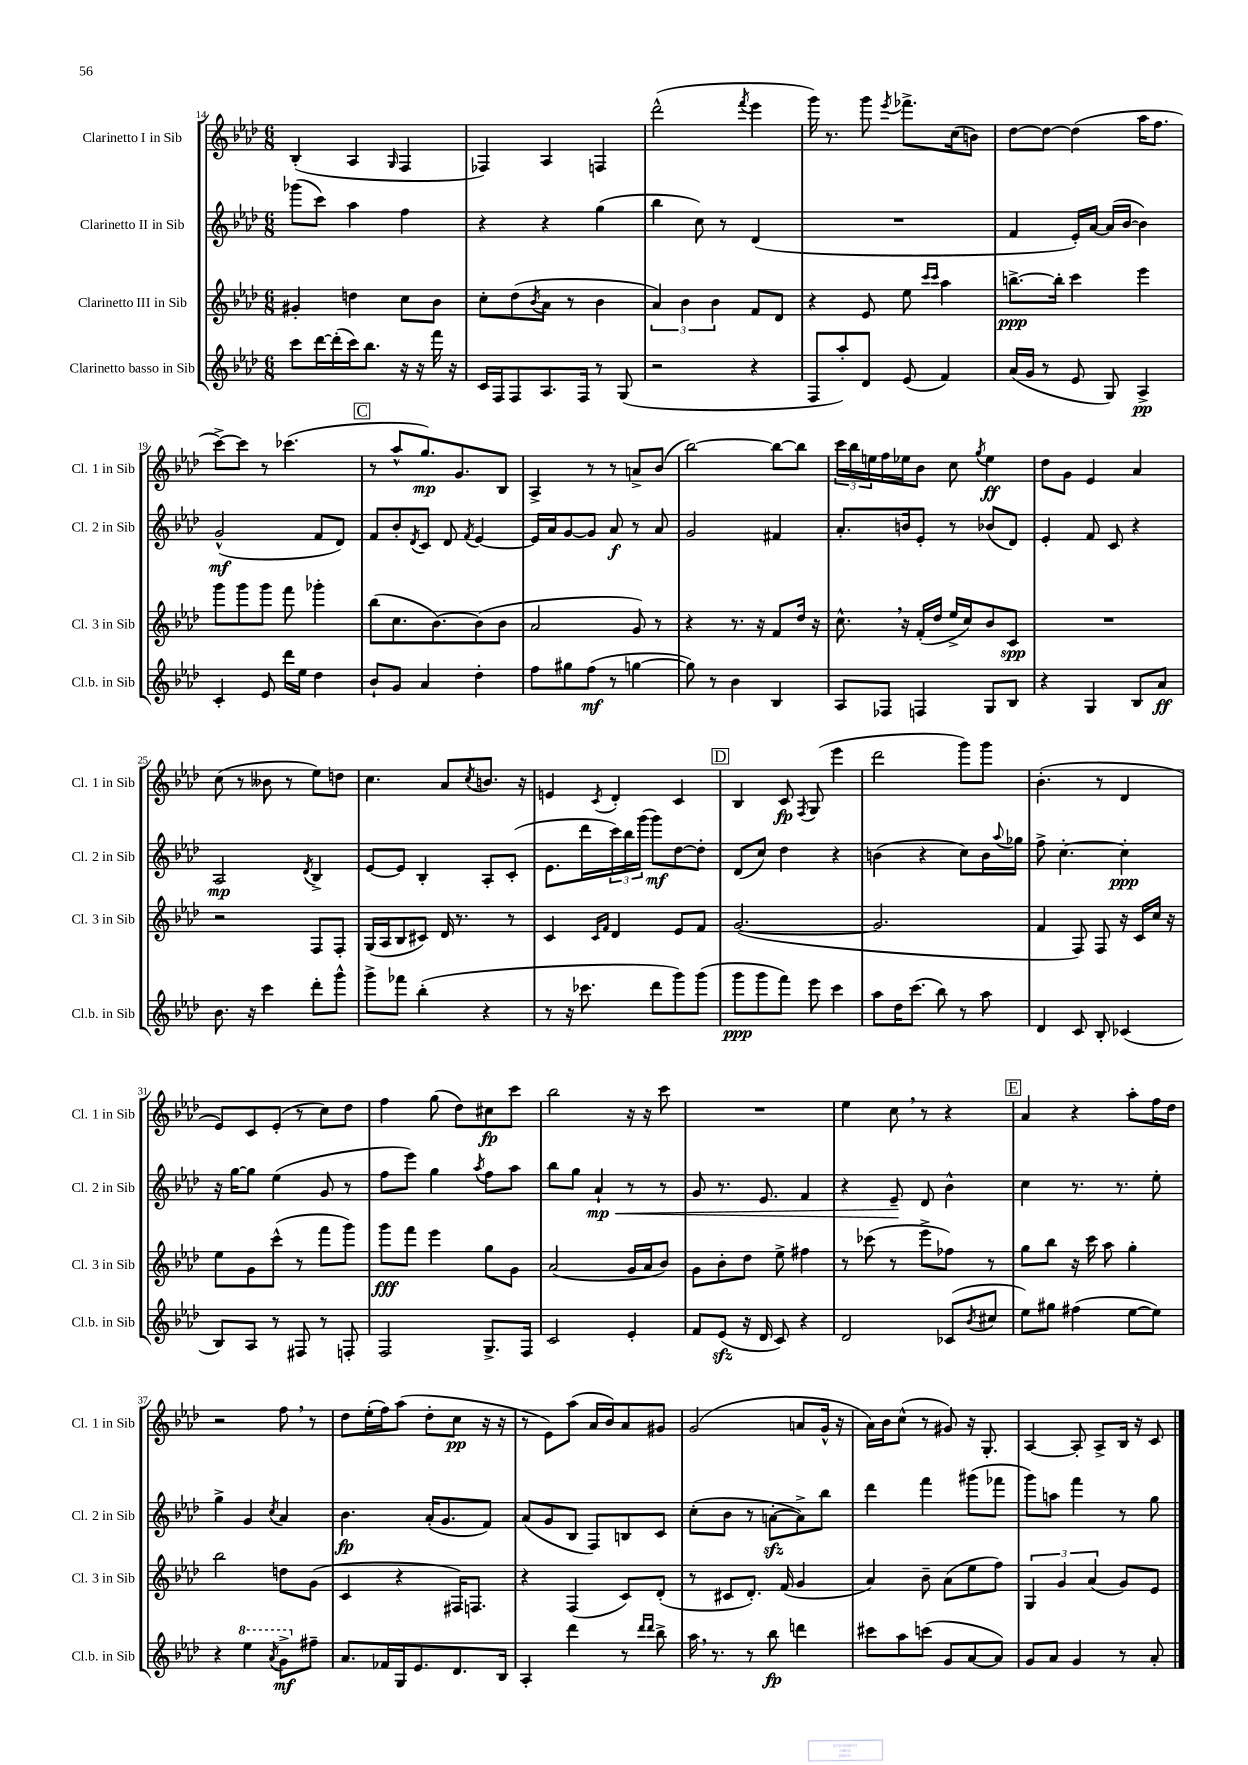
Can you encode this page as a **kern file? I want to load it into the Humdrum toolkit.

**kern	**kern	**kern	**kern
*staff4	*staff3	*staff2	*staff1
*clefG2	*clefG2	*clefG2	*clefG2
*k[b-e-a-d-]	*k[b-e-a-d-]	*k[b-e-a-d-]	*k[b-e-a-d-]
*M6/8	*M6/8	*M6/8	*M6/8
8ccc	4g#'	(8ggg-	(4B-'
[16ddd-	.	8ccc)	.
(16ddd-']	.	.	.
16ccc)	4dd	4aa-	4A-
8.bb-	.	.	.
.	.	.	16qqG
16r	8cc	4ff	4F
16r	.	.	.
16fff	8b-	.	.
16r	.	.	.
=	=	=	=
16c	8cc'	4r	4F-)
16F	.	.	.
8F	(8dd-	.	.
.	8qb-	.	.
8.A-	8a-	4r	4A-
.	8r	.	.
16F	.	.	.
8r	4b-	(4gg	4F
(8G	.	.	.
=	=	=	=
2r	6a-)	4bb-	(2ddd-^^
.	6b-	.	.
.	.	8cc)	.
.	6b-	.	.
.	.	8r	.
.	.	.	8qfff
4r	8f	(4d-	4eee-
.	8d-	.	.
=	=	=	=
8F	4r	2.r	16ggg)
.	.	.	8.r
8aa-')	.	.	.
8d-	8e-	.	8ggg
.	.	.	8qeee-
(8e-	8ee-	.	8.fff-^
.	16qqccc	.	.
.	16qqccc	.	.
4f)	4aa-	.	.
.	.	.	(16cc
.	.	.	8b)
=	=	=	=
(16a-	[8.bb^	4f	[8dd-
16g	.	.	.
8r	.	.	8dd-_
.	16bb']	.	.
8e-	4ccc	16e-')	(4dd-]
.	.	[16a-	.
8G)	.	(16a-]	.
.	.	[16b-	.
4A-^	4eee-	4b-])	16aa-
.	.	.	8.ff
=	=	=	=
4c'	8ggg	(2g^^	[8ccc^)
.	8ggg	.	8ccc]
8e-	8ggg	.	8r
16ddd-	8fff	.	(4.ccc-
16ee-	.	.	.
4dd-	4ggg-'	8f	.
.	.	8d-)	.
=	=	=	=
8b-`	(8bb-	8f	8r
8g	8.cc	8b-'	8aa-^^
.	.	8qd-	.
4a-	.	8c	8.gg)
.	[8.b-)	.	.
.	.	8d-	.
.	.	.	8.g
.	.	8qf	.
4dd-'	(8b-]	[4e-	.
.	8b-	.	8B-
=	=	=	=
8ff	2a-	16e-]	4A-^
.	.	16a-	.
8gg#	.	[8g	.
(8ff	.	8g]	8r
8r	.	8a-	8r
[4gg	8g)	8r	8a^
.	8r	8a-	(8b-
=	=	=	=
8gg])	4r	2g	[2bb-)
8r	.	.	.
4b-	8.r	.	.
.	16r	.	.
4B-	8f	4f#	8bb-_
.	16dd-	.	8bb-]
.	16r	.	.
=	=	=	=
8A-	8.cc^^	8.a-'	24ccc
.	.	.	24bb-
.	.	.	24ee
8F-	.	.	16ff
.	16r	16b	16ee-
4F	(16f'	8e-'	8b-
.	16dd-	.	.
.	16ee-^	8r	8cc
.	16cc)	.	.
.	.	.	8qgg
8G	8b-	(8b-	4ee-
8B-	8c	8d-)	.
=	=	=	=
4r	2.r	4e-'	8dd-
.	.	.	8g
4G	.	8f	4e-
.	.	8c	.
8B-	.	4r	4a-
8a-	.	.	.
=	=	=	=
8.b-	2r	2A-	(8cc
.	.	.	8r
16r	.	.	.
4ccc	.	.	8b--
.	.	.	8r
.	.	8qd-	.
8ddd-'	8F	4B-^	8ee-)
8ggg^^	8F'	.	8dd
=	=	=	=
8ggg^	(16G	[8e-	4.cc
.	16A-	.	.
8fff-	8B-	8e-]	.
(4bb-'	8c#)	4B-'	.
.	16d-	.	8a-
.	8.r	.	.
.	.	.	8qcc
4r	.	8A-'	8.b
.	8r	(8c'	.
.	.	.	16r
=	=	=	=
8r	4c	8.e-	4e
16r	.	.	.
8.ccc-	.	16ddd-	.
.	16qqc	.	.
.	16qqf	.	8qc
.	4d-	24ccc)	4d-'
.	.	24bb-	.
.	.	(24ggg	.
8ddd-	.	8ggg)	.
8ggg)	8e-	[8dd-	4c
(8ggg	8f	8dd-']	.
=	=	=	=
8ggg	([2.g	(8d-	4B-
8ggg	.	8cc)	.
8fff)	.	4dd-	8c
.	.	.	8qF
8eee-	.	.	(8G
4ccc	.	4r	4eee-
=	=	=	=
8aa-	2.g]	(4b	2ddd-
16dd-	.	.	.
(8.ccc	.	.	.
.	.	4r	.
8bb-)	.	.	.
8r	.	8cc)	8ggg)
8aa-	.	16b	8ggg
.	.	8qqaa-	.
.	.	16gg-	.
=	=	=	=
4d-	4f	8ff^	(4.b-'
.	.	[4.cc'	.
8c	8F)	.	.
8B-'	8F	.	8r
(4c-	16r	4cc']	4d-
.	16c	.	.
.	16cc	.	.
.	16r	.	.
=	=	=	=
8B-)	8ee-	16r	8e-)
.	.	[16gg	.
8A-	8g	8gg]	8c
8r	(8ccc^^	(4ee-	(8e-'
8F#	8r	.	8r
8r	8fff	8g	8cc)
8F'	8ggg)	8r	8dd-
=	=	=	=
2F	8ggg	8ff	4ff
.	8fff	8eee-)	.
.	4eee-	4gg	(8gg
.	.	.	8dd-)
.	.	8qaa-	.
8.G^	8gg	8ff	8cc#
.	8g	8aa-	8ccc
16F	.	.	.
=	=	=	=
2c	(2a-	8bb-	2bb-
.	.	8gg	.
.	.	4a-`	.
4e-'	16g	8r	16r
.	16a-	.	16r
.	8b-)	8r	8ccc
=	=	=	=
8f	8g	8g	2.r
(8e-	8b-'	8.r	.
16r	8dd-	.	.
16d-	.	8.e-	.
8c)	8ee-^	.	.
4r	4ff#	4f	.
=	=	=	=
2d-	8r	4r	4ee-
.	(8ccc-	.	.
.	8r	8e-~	8cc
.	8eee-^	8d-	8r
(8c-	8ff-)	4b-^^	4r
8qb-	.	.	.
8cc#	8r	.	.
=	=	=	=
8ee-)	8gg	4cc	4a-
8gg#	8bb-	.	.
(4ff#	16r	8.r	4r
.	16ccc	.	.
.	8aa-	.	.
.	.	8.r	.
[8ee-	4gg'	.	8aa-'
8ee-])	.	8ee-'	16ff
.	.	.	16dd-
=	=	=	=
4r	2bb-	4gg^	2r
4eee-	.	4g	.
8qaa-	.	8qcc	.
8gg^	8dd	4a-	8ff
8ff#~	(8g	.	8r
=	=	=	=
8.a-	4c	4.b-	8dd-
.	.	.	(16ee-'
16f-	.	.	16ff)
16G	4r	.	(8aa-
8.e-	.	.	.
.	.	(16a-'	8dd-'
.	.	8.g	.
8.d-	16F#)	.	8cc
.	8.F	.	.
.	.	8f)	16r
16B-	.	.	16r
=	=	=	=
4A-'	4r	(8a-	8r
.	.	8g	8e-)
4ddd-	(4F	8B-	(8aa-
.	.	8F)	16a-
.	.	.	16b-)
8r	8c)	8B	8a-
16qqddd-	.	.	.
16qqddd-	.	.	.
8bb-^	(8d-'	8c	8g#
=	=	=	=
16aa-	8r	(8cc'	(2g
8.r	.	.	.
.	8c#	8b-	.
8r	8.d-')	8r	.
8bb-	.	[8a'	.
.	(16f	.	.
4ddd	4g	8a^])	8a
.	.	8bb-	16g^^
.	.	.	16r
=	=	=	=
8ccc#	4a-)	4ddd-	16a-)
.	.	.	16b-
8aa-	.	.	(8cc^^
(8ccc	8b-~	4fff	8r
8g	(8a-	.	8g#)
[8a-	8ee-	(8ggg#	16r
.	.	.	8.G'
8a-])	8ff)	8fff-	.
=	=	=	=
8g	6G	8ggg)	[4A-
8a-	.	8aa	.
.	6g	.	.
4g	.	4fff	8A-']
.	(6a-	.	.
.	.	.	8A-^
8r	8g)	8r	16B-
.	.	.	16r
8a-'	8e-	8gg	8c
==	==	==	==
*-	*-	*-	*-
